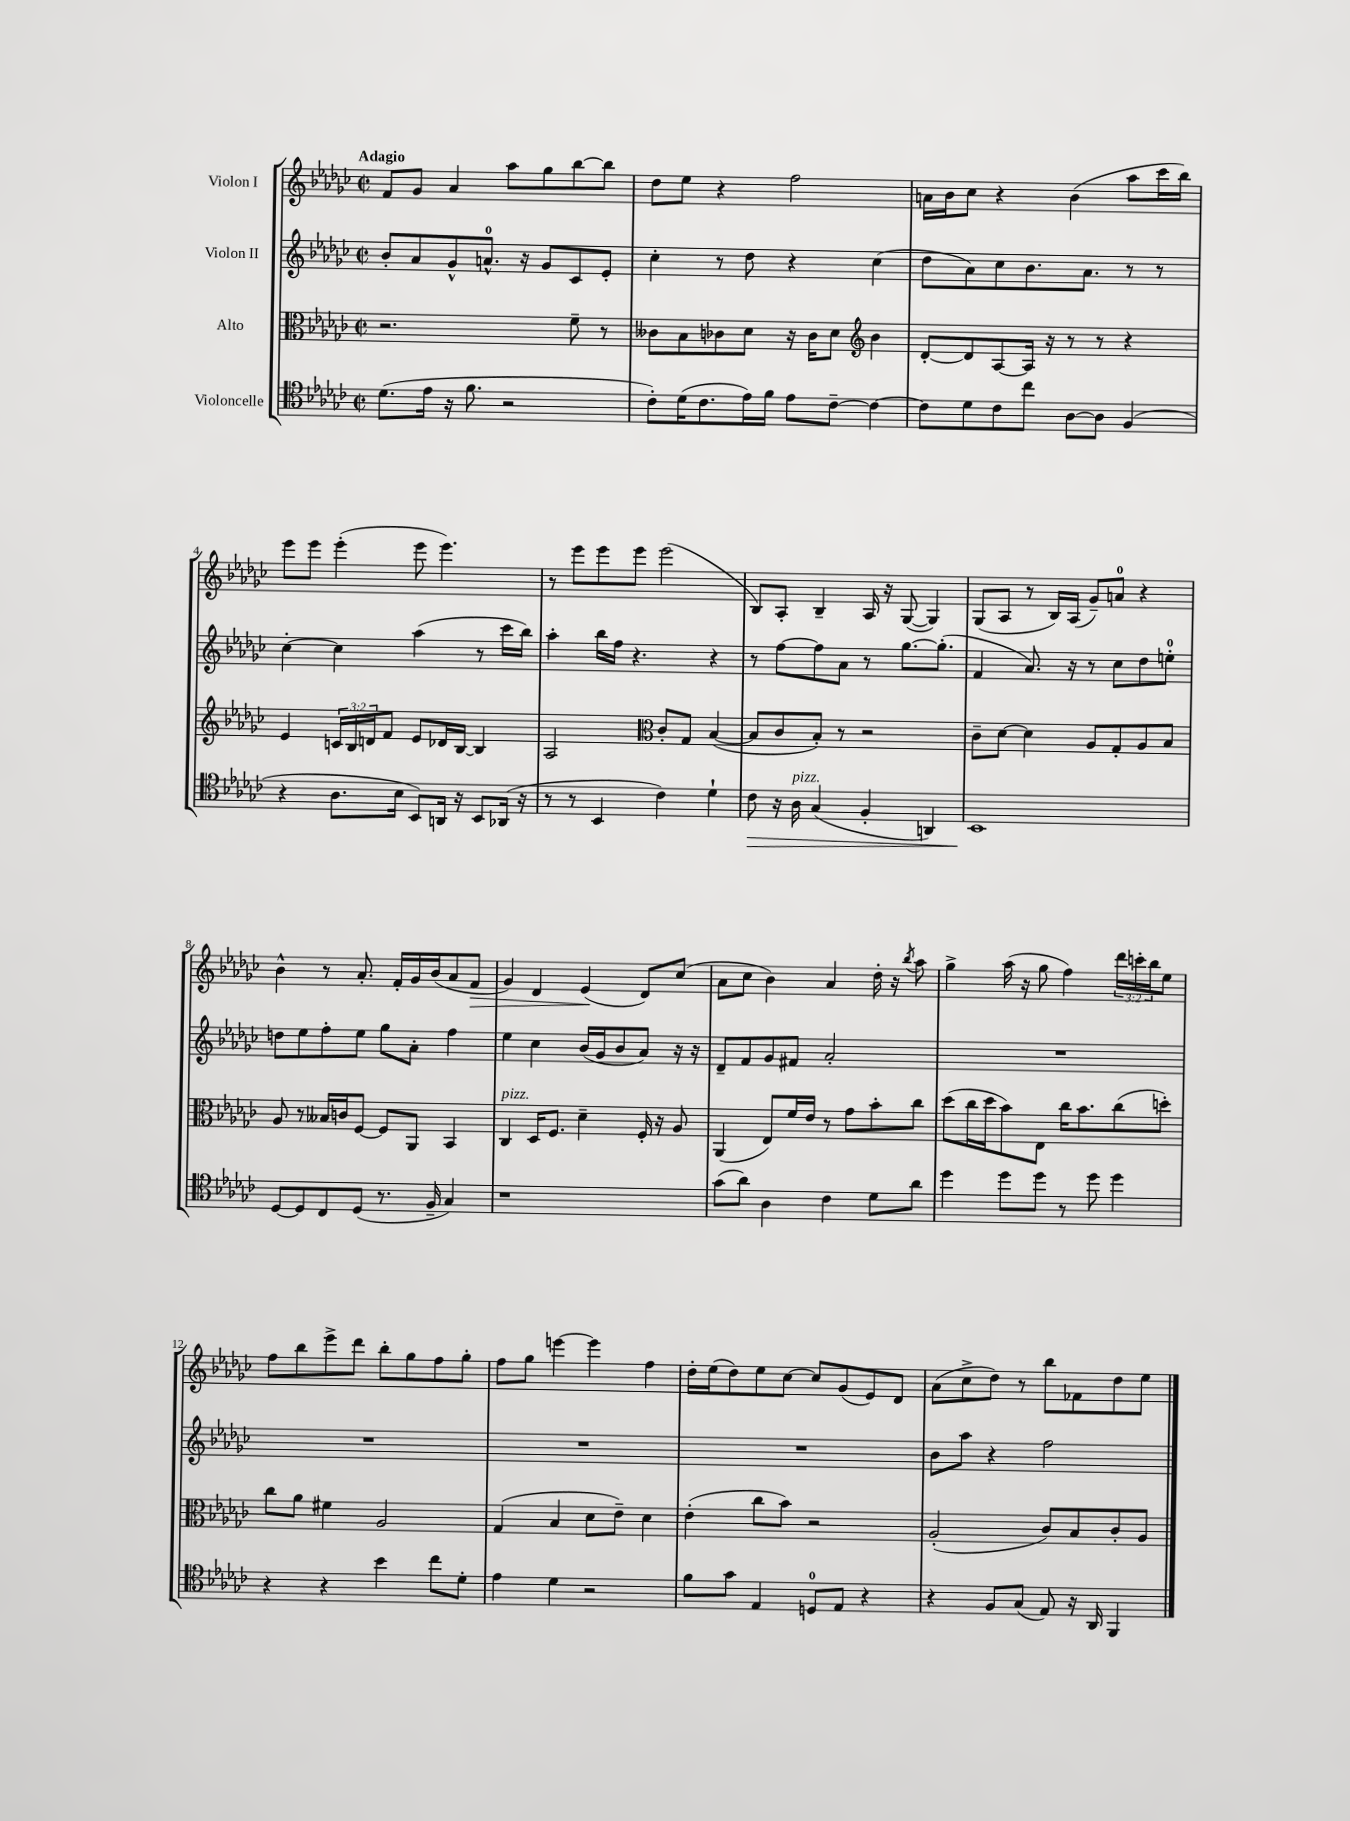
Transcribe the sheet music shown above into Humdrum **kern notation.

**kern	**dynam	**kern	**kern	**kern	**dynam
*part4	*part4	*part3	*part2	*part1	*part1
*staff4	*staff4	*staff3	*staff2	*staff1	*staff1
*I"Violoncelle	*	*I"Alto	*I"Violon II	*I"Violon I	*
*clefC4	*	*clefC3	*clefG2	*clefG2	*
*k[b-e-a-d-g-c-]	*	*k[b-e-a-d-g-c-]	*k[b-e-a-d-g-c-]	*k[b-e-a-d-g-c-]	*
*M2/2	*	*M2/2	*M2/2	*M2/2	*
*met(c|)	*	*met(c|)	*met(c|)	*met(c|)	*
=1	=1	=1	=1	=1	=1
!	!	!	!	!LO:TX:a:B:t=Adagio	!
(8.d-\L	.	2.r	8b-'/L	8f/L	.
.	.	.	8a-/	8g-/J	.
16e-\Jk	.	.	.	.	.
16r	.	.	8g-^^/	4a-/	.
8.f\	.	.	.	.	.
.	.	.	8.an^^/J	.	.
2r	.	.	.	8aa-\L	.
.	.	.	16r	.	.
.	.	.	8g-/L	8gg-\	.
.	.	8f~\	8c-/	[8bb-\	.
.	.	8r	8e-'/J	8bb-\J]	.
=2	=2	=2	=2	=2	=2
8c-'\L)	.	8c--X\L	4cc-'\	8dd-\L	.
(16d-\K	.	8B-\	.	8ee-\J	.
8.c-\	.	.	.	.	.
.	.	8c-X\	8r	4r	.
16e-\L)	.	8d-\J	8dd-\	.	.
16f\JJ	.	.	.	.	.
8e-\L	.	16r	4r	2ff\	.
.	.	16c-\KL	.	.	.
[8c-~\J	.	8d-\J	.	.	.
*	*	*clefG2	*	*	*
4c-\_	.	4b-\	(4cc-\	.	.
=3	=3	=3	=3	=3	=3
8c-\L]	.	[8d-'/L	8dd-\L	16an\LL	.
.	.	.	.	16b-\J	.
8d-\	.	8d-/]	8a-\)	8cc-\J	.
8c-\	.	[8A-/	8cc-\	4r	.
8cc-\J	.	16A-/Jk]	8.b-\	.	.
.	.	16r	.	.	.
[8A-\L	.	8r	.	(4b-\	.
.	.	.	8.a-\J	.	.
8A-\J]	.	8r	.	.	.
(4F/	.	4r	8r	8aa-\L	.
.	.	.	8r	16ccc-\L	.
.	.	.	.	16bb-\JJ)	.
!!LO:LB:g=z
=4	=4	=4	=4	=4	=4
4r	.	4e-/	[4cc-'\	8eee-\L	.
.	.	.	.	8eee-\J	.
8.A-\L	.	24cn/LL	4cc-\]	(4eee-'\	.
.	.	24B-/	.	.	.
.	.	24dn/J	.	.	.
.	.	8f/J	.	.	.
16B-\Jk	.	.	.	.	.
8BB-/L)	.	8e-/L	(4aa-\	8eee-\	.
16AAn/Jk	.	16d-X/L	.	4.eee-\)	.
16r	.	[16B-/JJ	.	.	.
8BB-/L	.	4B-/]	8r	.	.
(16AA-X/Jk	.	.	16ccc-\LL	.	.
16r	.	.	16bb-\JJ)	.	.
=5	=5	=5	=5	=5	=5
8r	.	2A-/	4aa-'\	8r	.
8r	.	.	.	8eee-\L	.
4BB-/	.	.	16bb-\LL	8eee-\	.
.	.	.	16ff\JJ	.	.
.	.	.	4.r	8eee-\J	.
*	*	*clefC3	*	*	*
4c-\)	.	8c-'/L	.	(2eee-\	.
.	.	8G-/J	.	.	.
4d-`\	.	([4B-/	4r	.	.
=6	=6	=6	=6	=6	=6
!	!LO:HP:b	!	!	!	!
8c-\	>	8B-/L]	8r	8B-/L)	.
16r	.	8c-/	[8ff\L	8A-'/J	.
!LO:TX:a:i:t=pizz.	!	!	!	!	!
16A-\	.	.	.	.	.
(4G-/	.	8B-'/J)	8ff\]	4B-~/	.
.	.	8r	8a-\J	.	.
4F'/	.	2r	8r	16A-/	.
.	.	.	.	16r	.
.	.	.	[8.gg-\L	([8G-/	.
4AAn/)	.	.	.	4G-/])	.
.	.	.	(8.gg-'\J]	.	.
=7	=7	=7	=7	=7	=7
1BB-	.	8c-~\L	4f/	(8G-/L	.
.	.	[8d-\J	.	8A-/J	.
.	.	4d-\]	8.a-/)	8r	.
.	.	.	.	16B-/LL)	.
.	.	.	16r	(16A-/JJ	.
.	.	8A-/L	8r	8g-~/L)	.
.	.	8G-'/	8cc-\L	8an/J	.
.	.	8A-/	8dd-\	4r	.
.	.	8B-/J	8een'\J	.	.
.	]	.	.	.	.
!!LO:LB:g=z
=8	=8	=8	=8	=8	=8
[8D-/L	.	8A-/	8ddn\L	4b-^^\	.
8D-/]	.	8r	8ee-\	.	.
8C-/	.	16B--X/LL	8ff'\	8r	.
.	.	16cn/J	.	.	.
(8D-/J	.	[8F/J	8ee-\J	8.a-'/	.
8.r	.	8F/L]	8gg-\L	.	.
.	.	.	.	16f'/LL	.
.	.	8AA-/J	8a-'\J	16g-/	.
16F~/	.	.	.	(16b-/J	.
4G-/)	.	4BB-/	4ff\	8a-/	.
!	!	!	!	!	!LO:HP:b
.	.	.	.	8f/J	>
=9	=9	=9	=9	=9	=9
!	!	!LO:TX:a:i:t=pizz.	!	!	!
1r	.	4C-/	4ee-\	4g-/)	.
.	.	16D-/KL	4cc-\	4d-/	.
.	.	8.F/J	.	.	.
.	.	4d-~\	(16b-/LL	(4e-/	.
.	.	.	16g-/J	.	.
.	.	.	8b-/	.	.
.	.	16F'/	8a-/J)	8d-/L)	]
.	.	16r	.	.	.
.	.	8A-/	16r	(8cc-/J	.
.	.	.	16r	.	.
=10	=10	=10	=10	=10	=10
(8g-\L	.	(4AA-/	8d-~/L	8a-\L	.
8a-\J)	.	.	8f/	8cc-\J	.
4A-\	.	8E-/L)	8g-/	4b-\)	.
.	.	16f/L	8f#X/J	.	.
.	.	16e-/JJ	.	.	.
4c-\	.	8r	2a-'/	4a-/	.
.	.	8g-\L	.	.	.
8d-\L	.	8b-'\	.	16dd-'\	.
.	.	.	.	16r	.
.	.	.	.	8qbb-/	.
8a-\J	.	8cc-\J	.	8aa-\	.
=11	=11	=11	=11	=11	=11
4dd-\	.	(8dd-\L	1r	4gg-^\	.
.	.	16cc-\L	.	.	.
.	.	16dd-\J	.	.	.
8dd-\L	.	8b-\)	.	(16aa-\	.
.	.	.	.	16r	.
8dd-\J	.	8E-\J	.	8gg-\	.
8r	.	16cc-\KL	.	4ff\)	.
.	.	8.b-\	.	.	.
8dd-\	.	.	.	.	.
4dd-\	.	(8cc-\	.	24ddd-\LL	.
.	.	.	.	24cccn'\	.
.	.	.	.	24bb-\J	.
.	.	8ddn'\J)	.	8ee-\J	.
!!LO:LB:g=z
=12	=12	=12	=12	=12	=12
4r	.	8cc-\L	1r	8ff\L	.
.	.	8a-\J	.	8bb-\	.
4r	.	4f#X\	.	8eee-^\	.
.	.	.	.	8ddd-\J	.
4b-\	.	2A-/	.	8bb-'\L	.
.	.	.	.	8gg-\	.
8cc-\L	.	.	.	8ff\	.
8d-'\J	.	.	.	8gg-'\J	.
=13	=13	=13	=13	=13	=13
4e-\	.	(4G-/	1r	8ff\L	.
.	.	.	.	8gg-\J	.
4d-\	.	4B-/	.	[4eeen\	.
2r	.	8d-\L	.	4eee\]	.
.	.	8e-~\J)	.	.	.
.	.	4d-\	.	4ff\	.
=14	=14	=14	=14	=14	=14
8f\L	.	(4e-'\	1r	16dd-'\LL	.
.	.	.	.	(16ee-\J	.
8g-\J	.	.	.	8dd-\)	.
4E-/	.	8cc-\L	.	8ee-\	.
.	.	8b-\J)	.	[8cc-\J	.
8Dn/L	.	2r	.	8cc-/L]	.
8E-/J	.	.	.	(8g-/	.
4r	.	.	.	8e-/)	.
.	.	.	.	8d-/J	.
=15	=15	=15	=15	=15	=15
4r	.	(2A-'/	8b-\L	(8a-\L	.
.	.	.	8aa-\J	8cc-^\	.
8F/L	.	.	4r	8dd-\J)	.
(8G-/J	.	.	.	8r	.
8E-/)	.	8c-/L)	2ff\	8bb-\L	.
16r	.	8B-/	.	8f-X\	.
16AA-/	.	.	.	.	.
4FF/	.	8c-'/	.	8dd-\	.
.	.	8A-/J	.	8ee-\J	.
==	==	==	==	==	==
*-	*-	*-	*-	*-	*-
